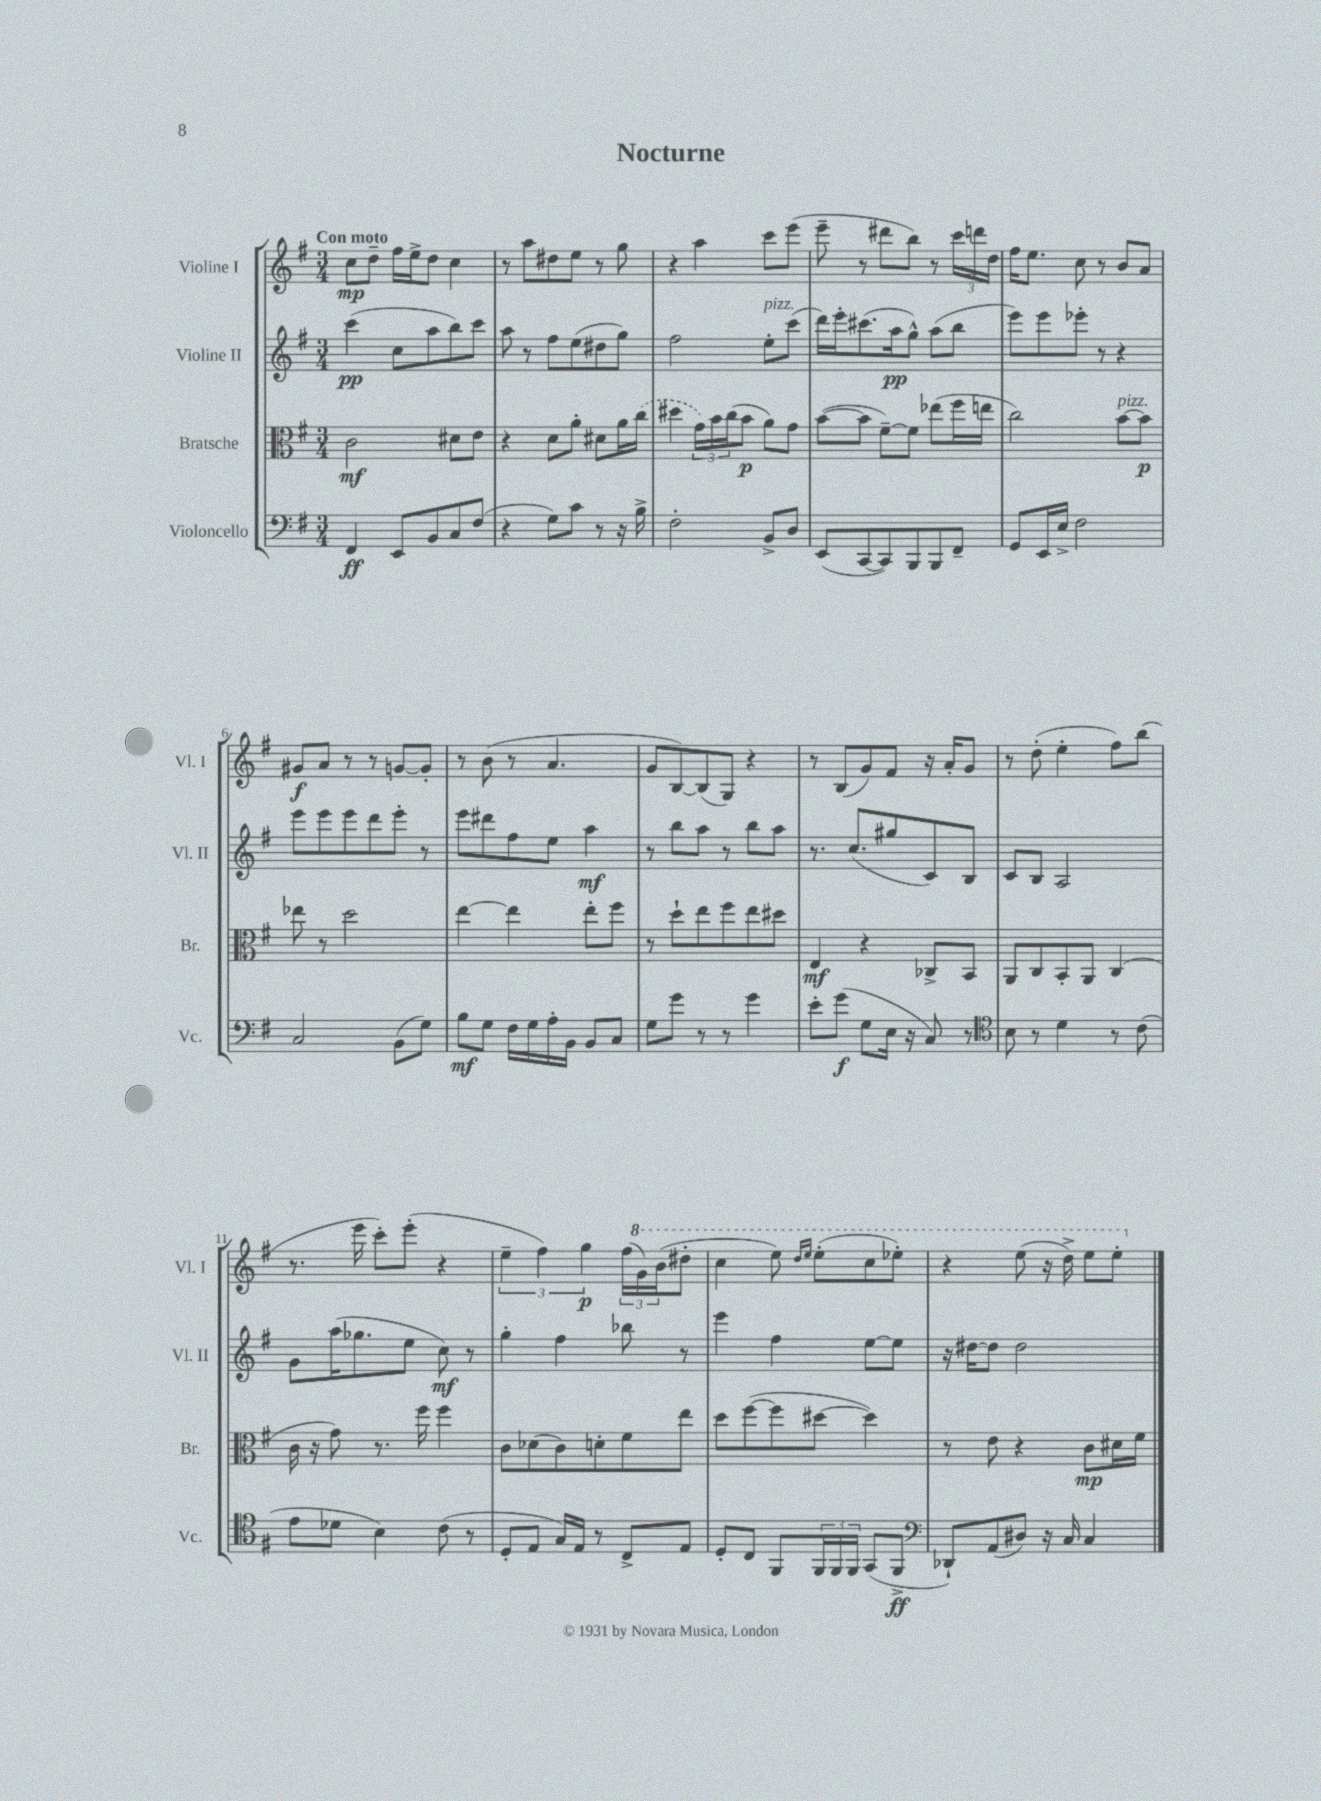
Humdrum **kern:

**kern	**dynam	**kern	**dynam	**kern	**dynam	**kern	**dynam
*part4	*part4	*part3	*part3	*part2	*part2	*part1	*part1
*staff4	*staff4	*staff3	*staff3	*staff2	*staff2	*staff1	*staff1
*I"Violoncello	*	*I"Bratsche	*	*I"Violine II	*	*I"Violine I	*
*I'Vc.	*	*I'Br.	*	*I'Vl. II	*	*I'Vl. I	*
*clefF4	*	*clefC3	*	*clefG2	*	*clefG2	*
*k[f#]	*	*k[f#]	*	*k[f#]	*	*k[f#]	*
*M3/4	*	*M3/4	*	*M3/4	*	*M3/4	*
=1	=1	=1	=1	=1	=1	=1	=1
!	!	!	!	!	!	!LO:TX:a:B:t=Con moto	!
4FF#/	ff	2c\	mf	(4ccc\	pp	8cc\L	mp
.	.	.	.	.	.	8dd~\J	.
8EE/L	.	.	.	8cc\L	.	16ff#\LL	.
.	.	.	.	.	.	16ee^\J	.
8BB/	.	.	.	8aa\	.	8dd\J	.
8C/	.	8d#X\L	.	8bb\)	.	4cc\	.
(8F#/J	.	8e\J	.	8ccc\J	.	.	.
=2	=2	=2	=2	=2	=2	=2	=2
4r	.	4r	.	8aa\	.	8r	.
.	.	.	.	8r	.	8aa\L	.
8G\L)	.	8d\L	.	8ff#\L	.	8dd#X\	.
8c\J	.	8a'\J	.	(8ee\	.	8ee\J	.
8r	.	8d#X\L	.	8dd#X\	.	8r	.
16r	.	16a\L	.	8gg\J)	.	8gg\	.
16B^\	.	(16cc\JJ	.	.	.	.	.
=3	=3	=3	=3	=3	=3	=3	=3
2F#'\	.	4dd#X\	.	2ff#\	.	4r	.
.	.	24g\LL)	.	.	.	4aa\	.
.	.	24b\	.	.	.	.	.
.	.	(24cc\J	.	.	.	.	.
.	.	8b\J	p	.	.	.	.
!	!	!	!	!LO:TX:a:i:t=pizz.	!	!	!
8BB^/L	.	8a\L)	.	8ee'\L	.	8ccc\L	.
8D/J	.	8g\J	.	(8ccc\J	.	(8eee\J	.
=4	=4	=4	=4	=4	=4	=4	=4
(8EE/L	.	([8b\L	.	16ddd\LL)	.	8eee~\	.
.	.	.	.	16eee'\J	.	.	.
[8CC/	.	8b\J]	.	(8.ccc#X\	.	8r	.
8CC/])	.	[8f#~\L)	.	.	.	8ddd#X\L	.
.	.	.	.	16aa\k	pp	.	.
8BBB/	.	8f#\J]	.	8gg^^\J)	.	8bb\J)	.
8BBB/	.	(8ee-X\L	.	(8aa\L	.	8r	.
8FF#~/J	.	16ff#\L	.	8bb\J	.	24ccc\LL	.
.	.	.	.	.	.	24dddn\	.
.	.	16een\JJ	.	.	.	.	.
.	.	.	.	.	.	24dd\JJ	.
=5	=5	=5	=5	=5	=5	=5	=5
8GG/L	.	2cc\)	.	8eee\L)	.	16ff#\KL	.
.	.	.	.	.	.	8.ee\J	.
16EE/L	.	.	.	8eee\	.	.	.
16E^/JJ	.	.	.	.	.	.	.
2F#\	.	.	.	8eee-X'\J	.	8cc\	.
.	.	.	.	8r	.	8r	.
!	!	!LO:TX:a:i:t=pizz.	!	!	!	!	!
.	.	[8b\L	.	4r	.	8b/L	.
.	.	8b\J]	p	.	.	8a/J	.
!!LO:LB:g=z
=6	=6	=6	=6	=6	=6	=6	=6
2C/	.	8ee-X\	.	8eee\L	.	8g#X/L	f
.	.	8r	.	8eee\	.	8a/J	.
.	.	2dd\	.	8eee\	.	8r	.
.	.	.	.	8ddd\	.	8r	.
(8BB\L	.	.	.	8eee'\J	.	[8gn/L	.
8G\J)	.	.	.	8r	.	8g'/J]	.
=7	=7	=7	=7	=7	=7	=7	=7
8B\L	mf	[4ee\	.	8eee\L	.	8r	.
8G\J	.	.	.	8ddd#X\	.	(8b\	.
16F#\LL	.	4ee\]	.	8ff#\	.	8r	.
16G\	.	.	.	.	.	.	.
16A'\	.	.	.	8ee\J	.	4.a/	.
16BB\JJ	.	.	.	.	.	.	.
8BB/L	.	8ee'\L	.	4aa\	mf	.	.
8C/J	.	8ff#\J	.	.	.	.	.
=8	=8	=8	=8	=8	=8	=8	=8
8G\L	.	8r	.	8r	.	8g/L	.
8g\J	.	8dd`\L	.	8bb\L	.	[8B/)	.
8r	.	8ee\	.	8aa\J	.	(8B/]	.
8r	.	8ff#\	.	8r	.	8G/J)	.
4g\	.	8ee\	.	8bb\L	.	4r	.
.	.	8dd#X\J	.	8aa\J	.	.	.
=9	=9	=9	=9	=9	=9	=9	=9
8e'\L	.	4E/	mf	8.r	.	8r	.
(8g\J	f	.	.	.	.	(8B/L	.
.	.	.	.	(8.cc/L	.	.	.
8G\L	.	4r	.	.	.	8g/)	.
16E\Jk	.	.	.	8gg#X/	.	8f#/J	.
16r	.	.	.	.	.	.	.
8C/)	.	8C-X^/L	.	8c/)	.	16r	.
.	.	.	.	.	.	16a'/KL	.
8r	.	8BB/J	.	8B/J	.	8g/J	.
=10	=10	=10	=10	=10	=10	=10	=10
*clefC4	*	*	*	*	*	*	*
8B\	.	8AA/L	.	8c/L	.	8r	.
8r	.	8C/	.	8B/J	.	(8dd'\	.
4d\	.	8BB'/	.	2A/	.	4ee'\	.
.	.	8AA/J	.	.	.	.	.
8r	.	(4C/	.	.	.	8ff#\L)	.
(8c\	.	.	.	.	.	(8bb\J	.
!!LO:LB:g=z
=11	=11	=11	=11	=11	=11	=11	=11
8e\L	.	16c\	.	8g\L	.	8.r	.
.	.	16r	.	.	.	.	.
8d-X\J	.	8g\)	.	(16aa\K	.	.	.
.	.	.	.	8.gg-X\	.	16eee\	.
4B\)	.	8.r	.	.	.	8ccc'\L)	.
.	.	.	.	8ee\J	.	(8eee'\J	.
.	.	16ff#\	.	.	.	.	.
(8c\	.	4ff#\	.	8cc\)	mf	4r	.
8r	.	.	.	8r	.	.	.
=12	=12	=12	=12	=12	=12	=12	=12
8D'/L	.	8c\L	.	4gg'\	.	6ee~\	.
8E/J	.	(8d-X\	.	.	.	.	.
.	.	.	.	.	.	6ff#\)	.
16G/LL)	.	8c\)	.	4ff#\	.	.	.
16E/JJ	.	.	.	.	.	.	.
.	.	.	.	.	.	6gg\	p
8r	.	8dn'\	.	.	.	.	.
8C^/L	.	8f#\	.	8bb-X\	.	(24ff#\LL	.
*	*	*	*	*	*	*8va	*
.	.	.	.	.	.	24gg\)	.
.	.	.	.	.	.	(24bb\J	.
8E/J	.	8ee\J	.	8r	.	8ddd#X'\J	.
=13	=13	=13	=13	=13	=13	=13	=13
8D'/L	.	8dd\L	.	4eee\	.	4ccc\	.
8C/J	.	([8ff#\	.	.	.	.	.
8FF#/L	.	8ff#\]	.	4ff#\	.	8eee\)	.
.	.	.	.	.	.	16qqddd/LL	.
.	.	.	.	.	.	16qqeee/JJ	.
24FF#/L	.	[8dd#X\J	.	.	.	(8eee'\L	.
24FF#/	.	.	.	.	.	.	.
24FF#/JJ	.	.	.	.	.	.	.
(8GG/L	.	4dd#\])	.	[8ee\L	.	8ccc\	.
8FF#^/J	ff	.	.	8ee\J]	.	8eee-X'\J)	.
=14	=14	=14	=14	=14	=14	=14	=14
*clefF4	*	*	*	*	*	*	*
8DD-X`/L)	.	8r	.	16r	.	4r	.
.	.	.	.	[16dd#X\KL	.	.	.
(8AA/	.	8e\	.	8dd#\J]	.	.	.
8D#X/J)	.	4r	.	2dd#\	.	(8eee\	.
16r	.	.	.	.	.	16r	.
16C/	.	.	.	.	.	16ddd^\)	.
4C/	.	8c\L	mp	.	.	8eee\L	.
.	.	16d#X\L	.	.	.	8eee'\J	.
.	.	16f#\JJ	.	.	.	.	.
*	*	*	*	*	*	*X8va	*
==	==	==	==	==	==	==	==
*-	*-	*-	*-	*-	*-	*-	*-
